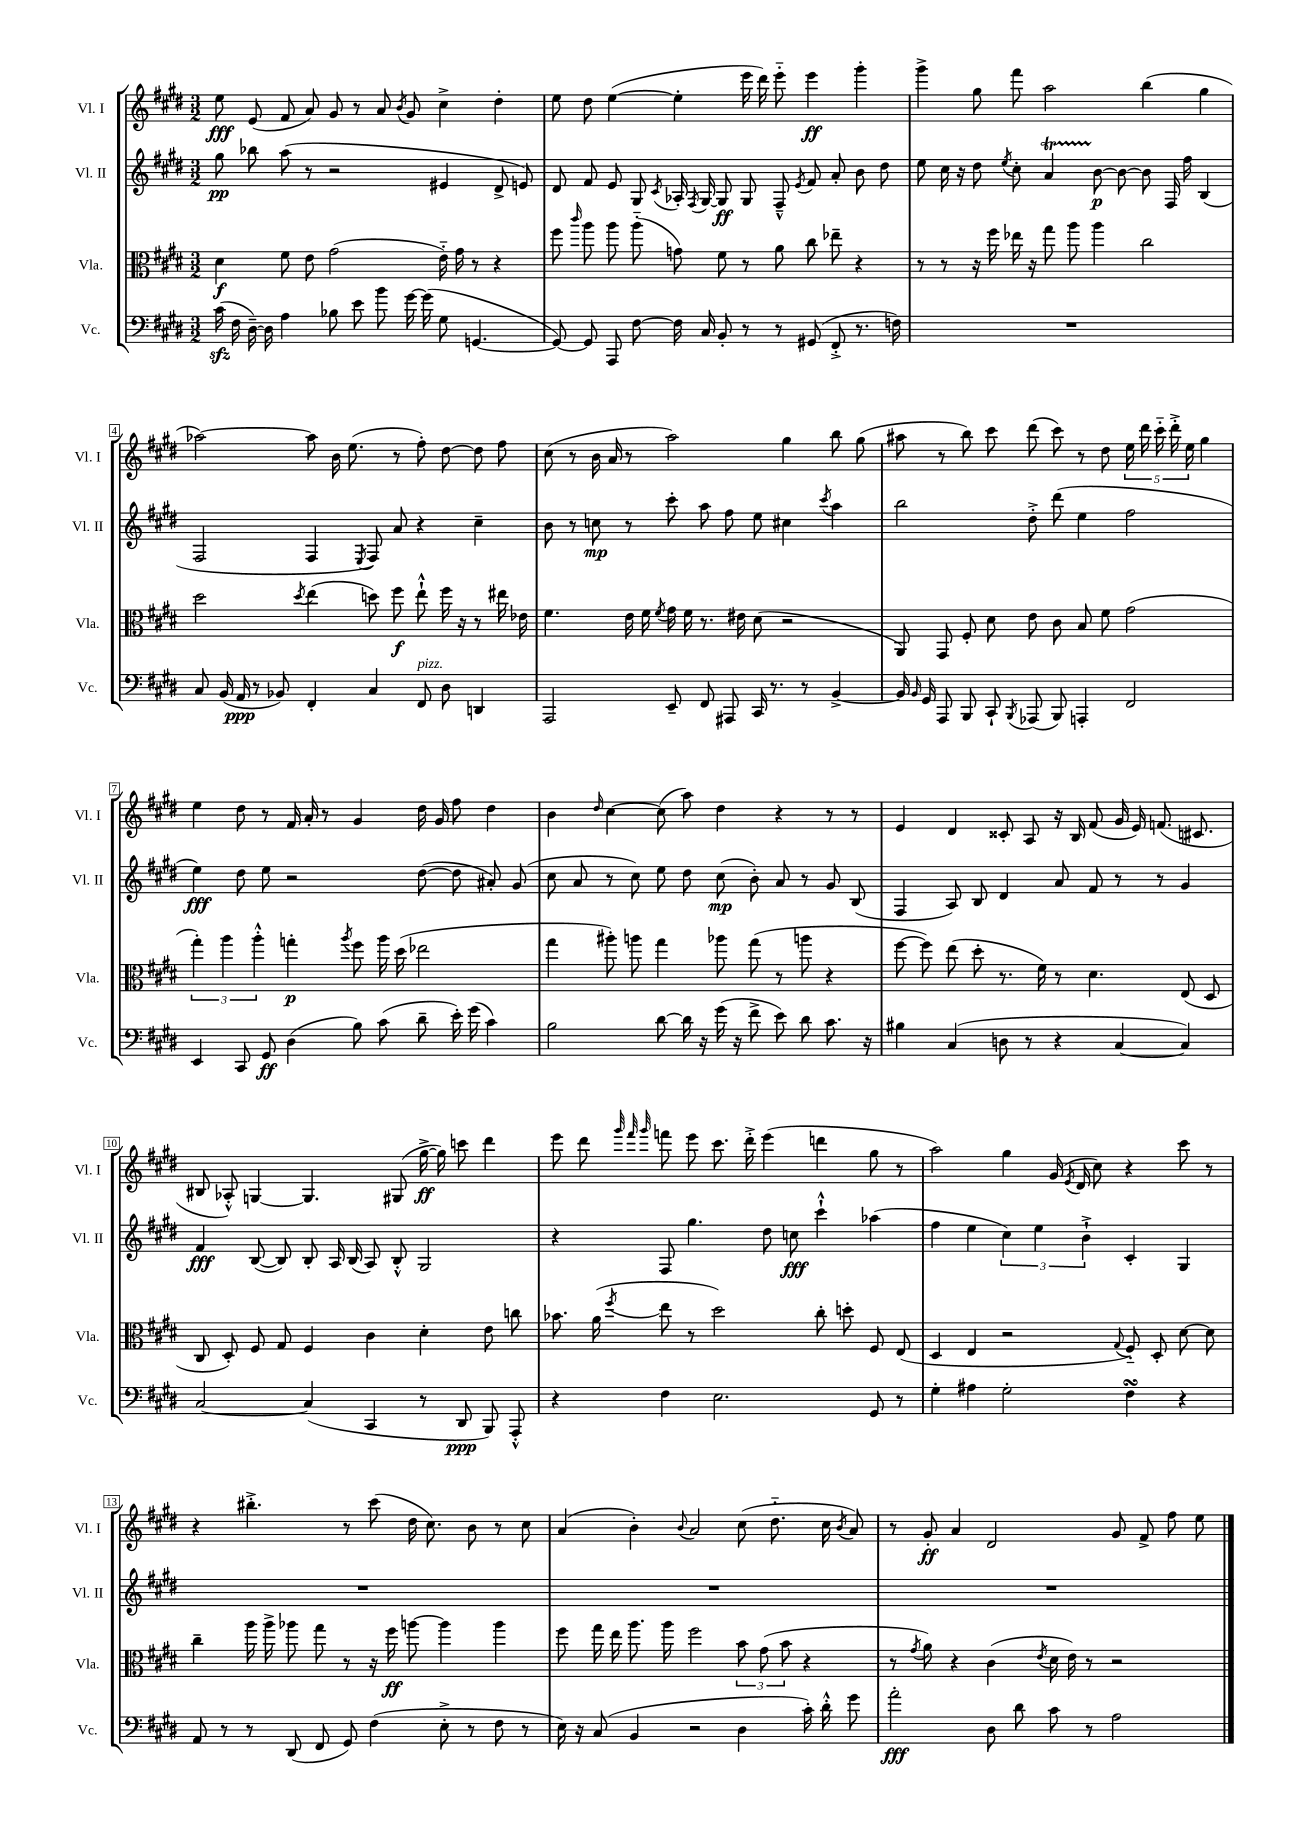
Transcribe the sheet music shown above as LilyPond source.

<<
\new StaffGroup <<
\new Staff = "s0" \with { instrumentName = "Vl. I" shortInstrumentName = "Vl. I" } {
    \clef treble \key e \major \numericTimeSignature \time 3/2
    \autoBeamOff e''8\fff e'8( fis'8 a'8) gis'8 r8 a'8 \acciaccatura { b'8 } gis'8 cis''4-> dis''4-. |
    e''8 dis''8 e''4~( e''4-. e'''16 dis'''16) e'''8-_ e'''4\ff gis'''4-. |
    gis'''4-> gis''8 fis'''8 a''2 b''4( gis''4 |
    aes''2~) aes''8 b'16 e''8.( r8 fis''8-.) dis''8~ dis''8 fis''8 |
    cis''8( r8 b'16 a'16 r8 a''2) gis''4 b''8 gis''8( |
    ais''8 r8 b''8) cis'''8 dis'''8( cis'''8) r8 dis''8 \tuplet 5/4 { e''16 dis'''16 cis'''16-_ dis'''16-.-> e''16 } gis''4 |
    e''4 dis''8 r8 fis'16 a'16-. r8 gis'4 dis''16 gis'16 fis''8 dis''4 |
    b'4 \grace { dis''16 } cis''4~ cis''8( a''8) dis''4 r4 r8 r8 |
    e'4 dis'4 cisis'8-. a8 r16 b16 fis'8( gis'16 e'16) f'8.( cis'8. |
    bis8 aes8-.-^) g4~ g4. gis8( gis''16~->\ff gis''16) c'''8 dis'''4 |
    e'''8 dis'''8 \grace { gis'''32 fis'''32 gis'''32 } f'''8 e'''8 cis'''8. dis'''16-.-> e'''4( d'''4 gis''8 r8 |
    a''2) gis''4 gis'16( \acciaccatura { e'8 } dis'16 cis''8) r4 cis'''8 r8 |
    r4 bis''4.-.-> r8 cis'''8( dis''16 cis''8.) b'8 r8 cis''8 |
    a'4( b'4-.) \appoggiatura { b'8 } a'2 cis''8( dis''8.-_ cis''16 \acciaccatura { b'8 } a'8) |
    r8 gis'8-.\ff a'4 dis'2 gis'8 fis'8-> fis''8 e''8 \bar "|." |
}
\new Staff = "s1" \with { instrumentName = "Vl. II" shortInstrumentName = "Vl. II" } {
    \clef treble \key e \major \numericTimeSignature \time 3/2
    \autoBeamOff gis''8\pp bes''8 a''8( r8 r2 eis'4 dis'8-> e'8) |
    dis'8 fis'8 e'8 gis8 \acciaccatura { cis'8 } aes16-. \acciaccatura { fis8 } gis16~ gis8\ff gis8 fis8---^ \acciaccatura { e'8 } fis'8 a'8-. b'8 dis''8 |
    e''8 cis''16 r16 dis''8 \acciaccatura { e''8 } cis''8-. a'4\startTrillSpan b'8~\stopTrillSpan\p b'8~ b'8 fis16 fis''16 b4( |
    fis2 fis4 \acciaccatura { e8 } fis8) a'8 r4 cis''4-- |
    b'8 r8 c''8\mp r8 cis'''8-. a''8 fis''8 e''8 cis''4 \acciaccatura { cis'''8 } a''4 |
    b''2 dis''8-.-> dis'''8( e''4 fis''2 |
    e''4\fff) dis''8 e''8 r2 dis''8~( dis''8 ais'8-.) gis'8( |
    cis''8 a'8 r8 cis''8) e''8 dis''8 cis''8\mp( b'8-.) a'8 r8 gis'8 b8( |
    fis4 a8) b8 dis'4 a'8 fis'8 r8 r8 gis'4 |
    fis'4\fff b8~( b8) b8-. a16 b16( a8) b8-.-^ gis2 |
    r4 fis8 gis''4. dis''8 c''8\fff cis'''4-!-^ aes''4( |
    fis''4 e''4 \tuplet 3/2 { cis''4) e''4 b'4-!-> } cis'4-. gis4 |
    R1. |
    R1. |
    R1. \bar "|." |
}
\new Staff = "s2" \with { instrumentName = "Vla." shortInstrumentName = "Vla." } {
    \clef alto \key e \major \numericTimeSignature \time 3/2
    \autoBeamOff dis'4\f fis'8 e'8 gis'2( e'16-_) gis'16 r8 r4 |
    fis''8 \grace { cis'''16 } a''8 a''8 a''8-_( g'8) fis'8 r8 a'8 cis''8 ees''8-- r4 |
    r8 r8 r16 fis''16 ees''16 r16 gis''8 a''8 a''4 cis''2 |
    dis''2 \acciaccatura { dis''8 } e''4( d''8) fis''8\f e''8-!-^ fis''16 r16 r8 eis''16 ees'16 |
    fis'4. e'16 fis'16 \acciaccatura { fis'8 } gis'16 fis'16 r8. eis'16 dis'8( r2 |
    a,8) gis,8 fis8-. dis'8 e'8 cis'8 b8 fis'8 gis'2( |
    \tuplet 3/2 { gis''4-.) a''4 a''4-.-^ } g''4-.\p \acciaccatura { a''8 } fis''8 a''16 dis''16( ees''2 |
    gis''4 ais''8-.) a''8 gis''4 aes''8 gis''8( r8 a''8 r4 |
    fis''8~ fis''8) e''8( dis''8-. r8. fis'16) r8 dis'4. e8( dis8 |
    cis8 dis8-.) fis8 gis8 fis4 cis'4 dis'4-. e'8 c''8 |
    bes'8. a'16( \acciaccatura { fis''8 } e''8 r8 dis''2) cis''8-. d''8-. fis8 e8( |
    dis4 e4 r2 \appoggiatura { gis8 } fis8-_) dis8-. dis'8~ dis'8 |
    cis''4-- a''16 a''16-> aes''8 gis''8 r8 r16 fis''16\ff a''8~ a''4 a''4 |
    fis''8 gis''16 e''16 a''8. a''16 fis''2 \tuplet 3/2 { b'8 gis'8( b'8 } r4 |
    r8 \acciaccatura { gis'8 } a'8) r4 cis'4( \acciaccatura { e'8 } dis'16 e'16) r8 r2 \bar "|." |
}
\new Staff = "s3" \with { instrumentName = "Vc." shortInstrumentName = "Vc." } {
    \clef bass \key e \major \numericTimeSignature \time 3/2
    \autoBeamOff cis'16\sfz( fis16 dis16~--) dis16 a4 bes8 e'8 b'8 gis'16~ gis'16( gis8 g,4.~ |
    g,8~) g,8 a,,8 fis8~ fis16 cis16 b,8-. r8 r8 gis,8( fis,8-.-> r8. f16) |
    R1. |
    cis8 b,16( a,16\ppp r8 bes,8) fis,4-. cis4 fis,8^\markup { \italic "pizz." } dis8 d,4 |
    a,,2 e,8-- fis,8 ais,,8 cis,16 r8. r8 b,4~-> |
    b,16 \grace { b,16 } gis,16 a,,8 b,,8 cis,8-! \acciaccatura { b,,8 } aes,,8( b,,8) a,,4-. fis,2 |
    e,4 cis,8 gis,8\ff dis4( b8) cis'8( dis'8-- e'16-.) gis'16( cis'4) |
    b2 dis'8~ dis'16 r16 gis'16( r16 fis'8-> e'8) dis'8 cis'8. r16 |
    bis4 cis4( d8 r8 r4 cis4~ cis4) |
    cis2~ cis4( cis,4 r8 dis,8\ppp b,,8) a,,8-.-^ |
    r4 fis4 e2. gis,8 r8 |
    gis4-. ais4 gis2-. fis4\turn r4 |
    a,8 r8 r8 dis,8( fis,8 gis,8) fis4( e8-.-> r8 fis8 r8 |
    e16) r16 cis8( b,4 r2 dis4 cis'16-.) dis'16-.-^ gis'8 |
    a'2-.\fff dis8 dis'8 cis'8 r8 a2 \bar "|." |
}
>>
>>
\layout { \context { \Score \override BarNumber.stencil = #(make-stencil-boxer 0.1 0.3 ly:text-interface::print) } }
